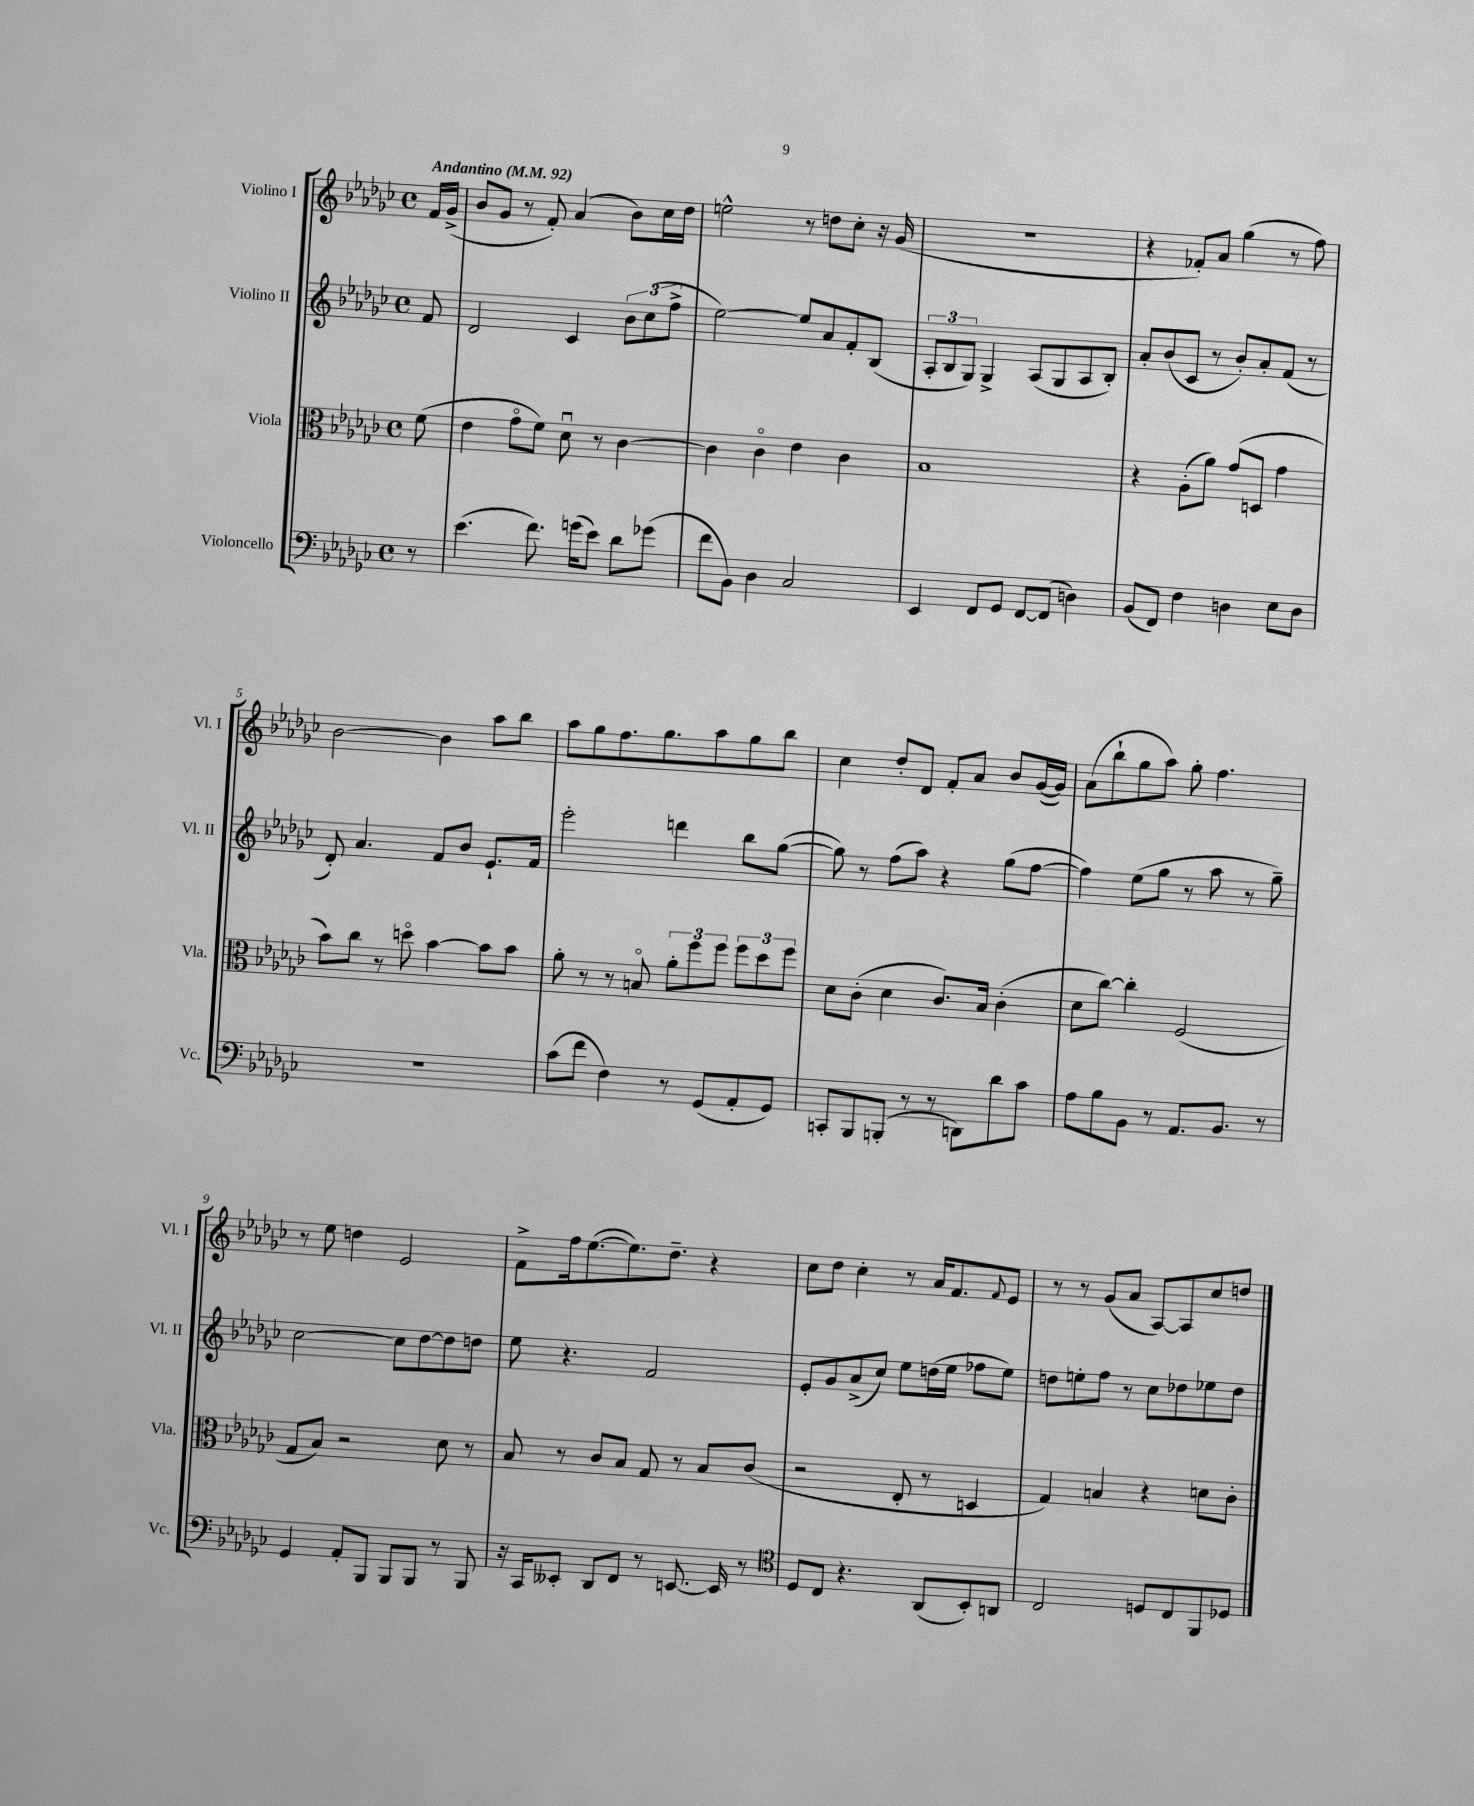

**kern	**kern	**kern	**kern
*part4	*part3	*part2	*part1
*staff4	*staff3	*staff2	*staff1
*I"Violoncello	*I"Viola	*I"Violino II	*I"Violino I
*I'Vc.	*I'Vla.	*I'Vl. II	*I'Vl. I
*clefF4	*clefC3	*clefG2	*clefG2
*k[b-e-a-d-g-c-]	*k[b-e-a-d-g-c-]	*k[b-e-a-d-g-c-]	*k[b-e-a-d-g-c-]
*M4/4	*M4/4	*M4/4	*M4/4
*met(c)	*met(c)	*met(c)	*met(c)
*MM92	*MM92	*MM92	*MM92
=	=	=	=
!	!	!	!LO:TX:a:B:t=Andantino
8r	(8f\	8f/	16f/LL
.	.	.	(16g-^/JJ
=1	=1	=1	=1
(4.e-\	4e-\	2d-/	8b-/L
.	.	.	8g-/J
.	8g-\L	.	8r
8.f\)	8f\J)	.	8f'/)
.	8d-u\	4c-/	(4a-/
(16gn\KL	.	.	.
8e-\J)	8r	.	.
8d-\L	[4c-\	12b-\L	8b-\L)
.	.	(12cc-\	.
(8g-X\J	.	.	16cc-\L
.	.	12ff^\J	.
.	.	.	16dd-\JJ
=2	=2	=2	=2
8f\L	4c-\]	[2ee-\)	2een^^\
8BB-\J)	.	.	.
4D-\	4c-\	.	.
2C-/	4e-\	8ee-/L]	8r
.	.	8a-/	8ddn\L
.	4c-\	8f'/	8cc-'\J
.	.	(8B-/J	16r
.	.	.	(16g-/
=3	=3	=3	=3
4EE-/	1B-	12A-'/L	1r
.	.	12B-/	.
.	.	12G-/J)	.
8FF/L	.	4G-^/	.
8GG-/J	.	.	.
[8FF/L	.	(8A-/L	.
(8FF/J]	.	8G-/	.
4Dn\)	.	8A-/	.
.	.	8B-'/J)	.
=4	=4	=4	=4
(8BB-/L	4r	8a-'/L	4r
8FF/J)	.	(8b-/	.
4F\	(8A-'\L	8c-/J	8f-X'/L)
.	8a-\J)	8r	8a-/J
4Dn\	(8g-/L	8b-'/L)	(4gg-\
.	8Dn/J	8a-'/	.
8E-\L	4g-\	(8f/J	8r
8D\J	.	8r	8ff\)
!!LO:LB:g=z
=5	=5	=5	=5
1r	8b-\L)	8d-'/)	[2b-\
.	8cc-\J	4.a-/	.
.	8r	.	.
.	8ddn\	.	.
.	[4b-\	8f/L	4b-\]
.	.	8b-/J	.
.	8b-\L]	8.e-`/L	8aa-\L
.	8b-\J	.	8bb-\J
.	.	16f/Jk	.
=6	=6	=6	=6
(8c-\L	8a-'\	2eee-'\	8aa-\L
8f\J	8r	.	8gg-\
4F\)	8r	.	8.ff\
.	8Bn/	.	.
.	.	.	8.gg-\
8r	12a-'\L	4dddn\	.
.	12ff\	.	.
(8GG-/L	.	.	8aa-\
.	12ff\J	.	.
8AA-'/	12ff\L	8bb-\L	8gg-\
.	12dd-\	.	.
8GG-/J)	.	([8gg-\J	8bb-\J
.	12ff\J	.	.
=7	=7	=7	=7
8CCn'/L	8d-\L	8gg-\])	4cc-\
8BBB-/	(8c-'\J	8r	.
(8BBBn'/J	4d-\	(8ff\L	8dd-'/L
8r	.	8aa-\J)	8d-/J
8r	8.c-/L)	4r	8f'/L
8DDn\L)	.	.	8a-/J
.	16B-/Jk	.	.
8d-\	(4c-'\	(8gg-\L	8b-/L
8c-\J	.	[8ff\J	([16g-/L
.	.	.	16g-/JJ])
=8	=8	=8	=8
8A-\L	8d-\L	4ff\])	(8a-\L
8B-\	[8cc-\J)	.	8bb-`\
8BB-\J	4cc-'\]	(8ee-\L	8gg-\
8r	.	8gg-\J	8aa-\J)
8.AA-/L	(2F/	8r	8gg-'\
.	.	8aa-\	4.ff\
8.BB-/J	.	.	.
.	.	8r	.
8r	.	8gg-~\)	.
!!LO:LB:g=z
=9	=9	=9	=9
4GG-/	8G-/L	[2cc-\	8r
.	8B-/J)	.	8ee-\
8AA-'/L	2r	.	4ddn\
8BBB-/J	.	.	.
8BBB-/L	.	8cc-\L]	2e-/
8BBB-/J	.	[8dd-\	.
8r	8d-\	8dd-\]	.
8BBB-/	8r	8ddn\J	.
=10	=10	=10	=10
16r	8B-/	8ee-\	8f^\L
16CC-/KL	.	.	.
8EE--X'/J	8r	4.r	16ff\k
.	.	.	([8.ee-\
8DD-/L	8c-/L	.	.
8FF/J	8B-/J	.	8.ee-\])
8r	8G-/	2f/	.
.	.	.	8.dd-~\J
[8.EEn/	8r	.	.
.	8B-/L	.	4r
16EE/]	.	.	.
8r	(8c-/J	.	.
=11	=11	=11	=11
*clefC4	*	*	*
8D-/L	2r	8e-'/L	8cc-\L
8C-/J	.	8g-/	8dd-\J
4.r	.	(8a-^/	4cc-'\
.	.	8cc-/J)	.
.	8E-'/	8ee-\L	8r
(8AA-/L	8r	(16ddn\L	16a-/KL
.	.	16ee-\JJ	8.f/
8BB-'/)	4Dn/	8ff-X\L	.
.	.	.	8qqf/
8AAn/J	.	8ee-\J)	8e-/J
=12	=12	=12	=12
2C-/	4G-/)	8ddn\L	8r
.	.	8een'\	8r
.	4Bn/	8ff\J	(8g-/L
.	.	8r	8a-/J
8Dn/L	4r	8cc-\L	[8A-/L)
8C-/	.	8dd-X\	8A-/]
8FF/	8dn\L	8ee-X\	8cc-/
8D-X/J	8c-'\J	8dd-\J	8ddn/J
==	==	==	==
*-	*-	*-	*-
